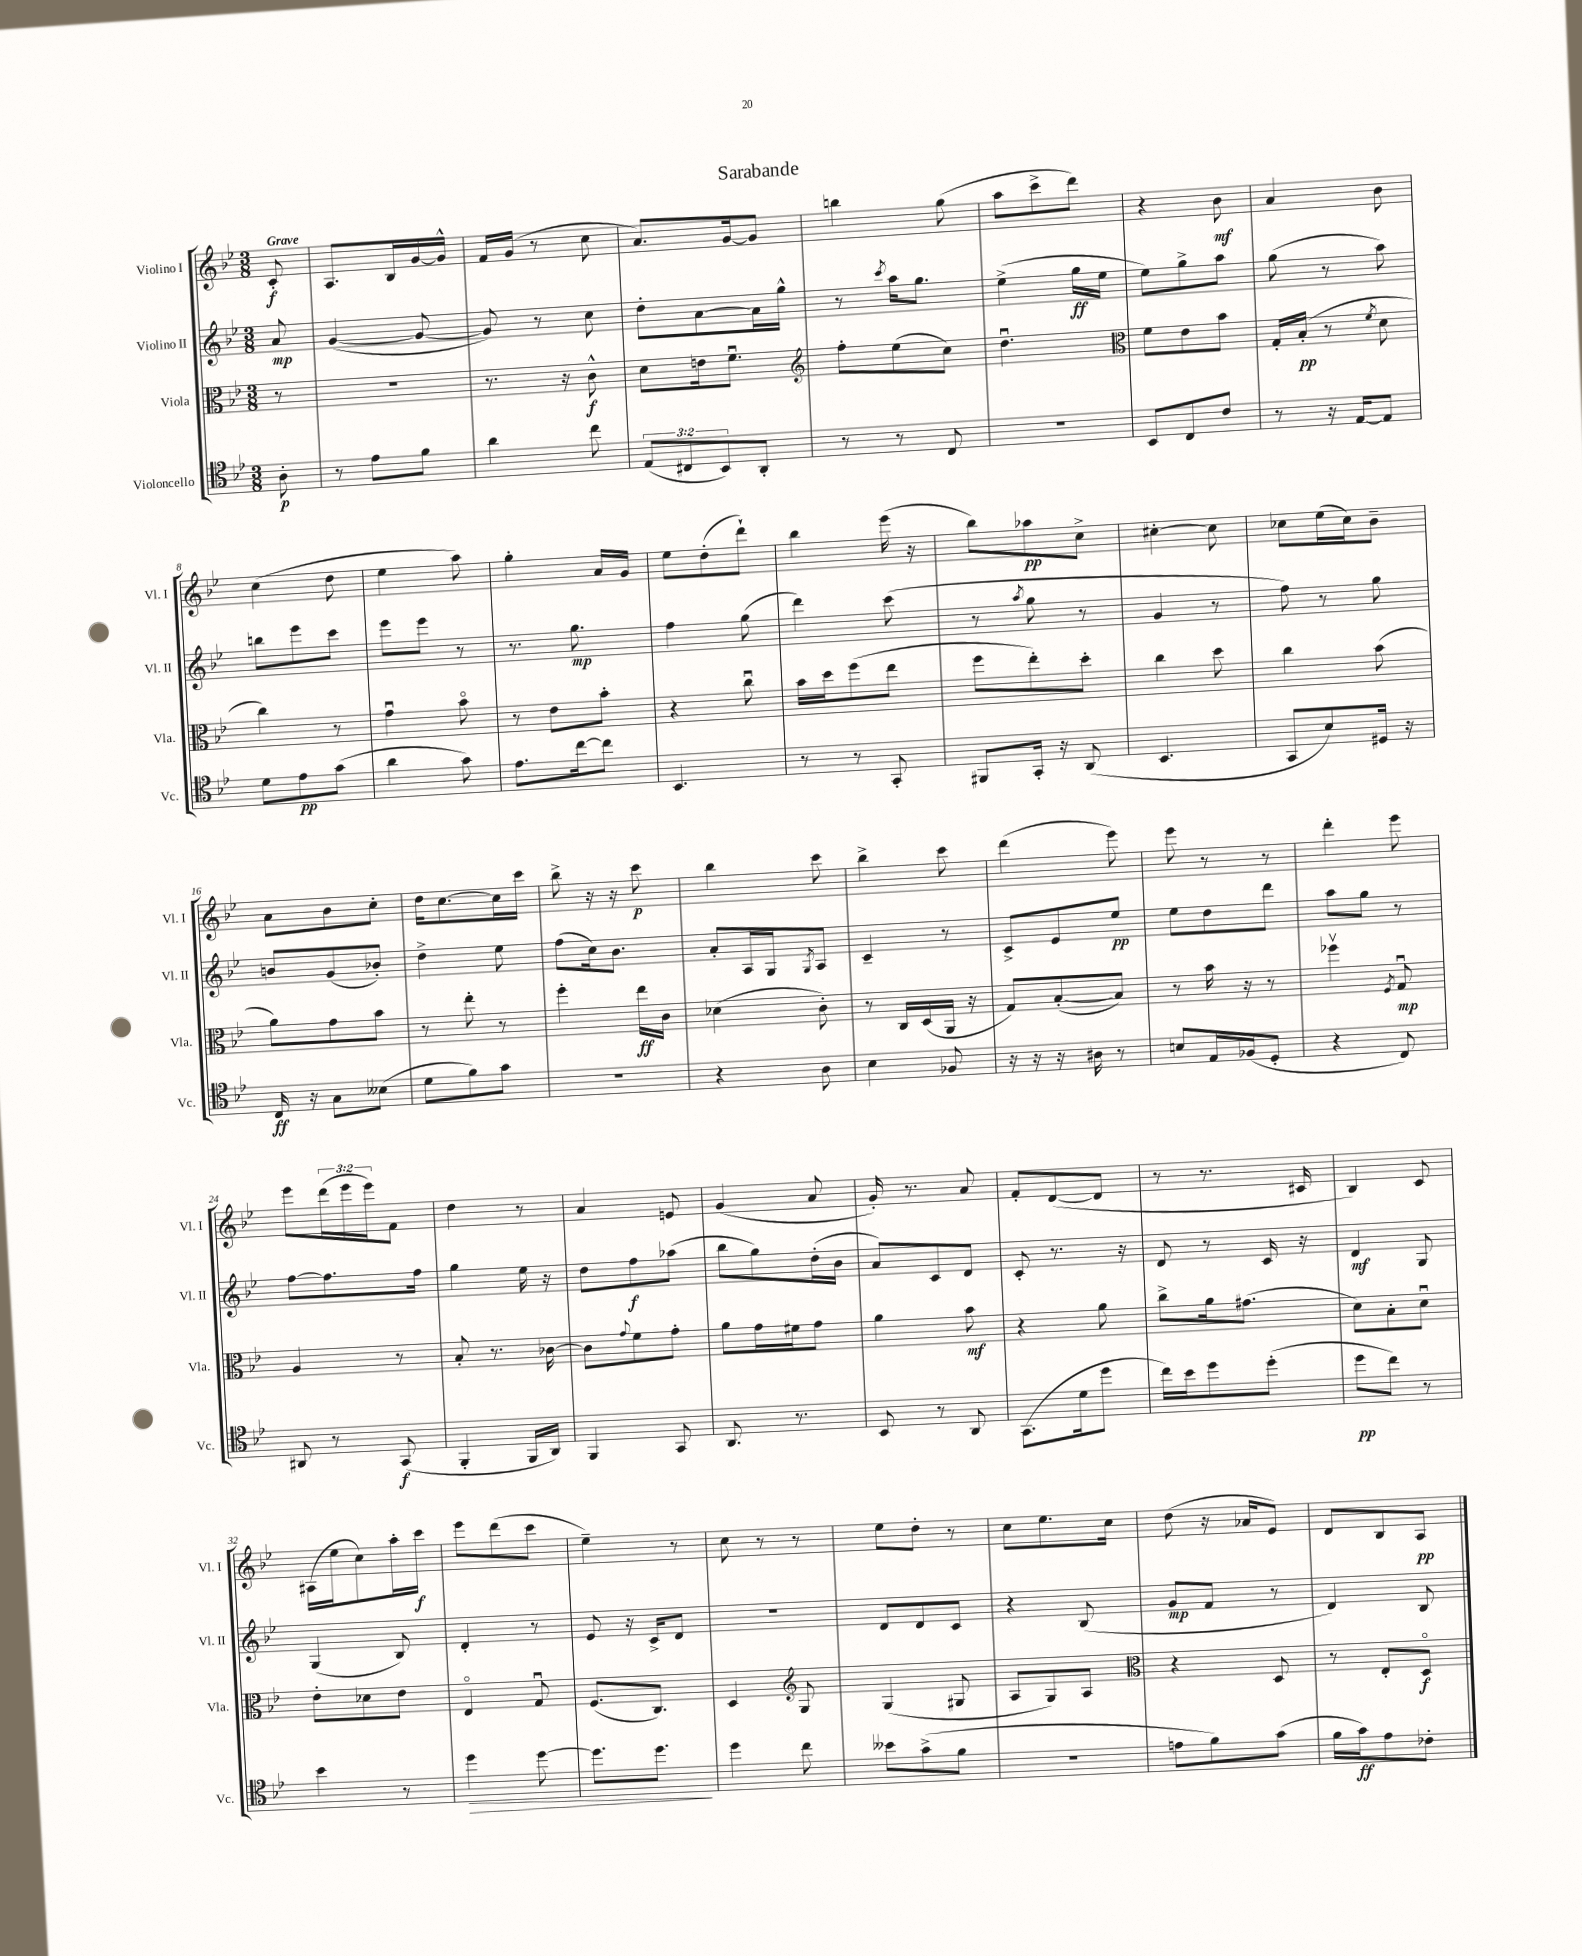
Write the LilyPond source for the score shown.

\header { title = "Sarabande" }
<<
\new StaffGroup <<
\new Staff = "s0" \with { instrumentName = "Violino I" shortInstrumentName = "Vl. I" } {
    \clef treble \key bes \major \numericTimeSignature \time 3/8 \override Staff.TupletNumber.text = #tuplet-number::calc-fraction-text \partial 8 \tempo "Grave"
    c'8-.\f |
    a8. bes16 g'16~ g'16-^ |
    f'16 g'16( r8 c''8 |
    a'8.) g'16~ g'8 |
    b''4 g''8( |
    a''8 c'''8-> d'''8) |
    r4 bes'8\mf |
    a'4 bes'8 |
    c''4( d''8 |
    ees''4 a''8) |
    g''4-. a'16 g'16 |
    ees''8 d''8-.( d'''8-!) |
    bes''4 ees'''16( r16 |
    bes''8) aes''8\pp c''8-> |
    cis''4~-. cis''8 |
    ces''8 ees''16( ces''16) bes'8-- |
    a'8 bes'8 c''8-. |
    d''16 c''8.~ c''16 c'''16 |
    bes''8-> r16 r16 c'''8\p |
    bes''4 c'''8 |
    bes''4-> c'''8 |
    d'''4( ees'''8) |
    ees'''8 r8 r8 |
    d'''4-. ees'''8 |
    ees'''8 \tuplet 3/2 { d'''16( ees'''16 ees'''16) } f'8 |
    d''4 r8 |
    a'4 e'8 |
    g'4( a'8 |
    g'16-.) r8. a'8 |
    f'8-. d'8~( d'8 |
    r8 r8. cis'16 |
    bes4) c'8 |
    ais16( ees''16 c''8) a''16-. c'''16\f |
    ees'''8 d'''8( c'''8 |
    ees''4--) r8 |
    c''8 r8 r8 |
    ees''8 d''8-. r8 |
    c''8 ees''8. c''16 |
    d''8( r16 aes'16 ees'8) |
    d'8 bes8 a8\pp \bar "|." |
}
\new Staff = "s1" \with { instrumentName = "Violino II" shortInstrumentName = "Vl. II" } {
    \clef treble \key bes \major \numericTimeSignature \time 3/8 \partial 8
    a'8\mp |
    g'4~( g'8~ |
    g'8) r8 c''8 |
    d''8-. a'8~ a'16 g''16-^ |
    r8 \acciaccatura { c'''8 } a''16 g''8. |
    ees''4->( g''16\ff ees''16 |
    ees''8) g''8-> a''8 |
    g''8( r8 a''8) |
    b''8 ees'''8 c'''8 |
    ees'''8 ees'''8 r8 |
    r8. g''8.\mp |
    f''4 g''8( |
    d'''4) c'''8( |
    r8 \acciaccatura { a''8 } g''8 r8 |
    g'4 r8 |
    f''8) r8 g''8 |
    b'8 g'8( bes'8-.) |
    d''4-> ees''8 |
    f''8( c''16) bes'8. |
    a'8-. a16 g16 \acciaccatura { g8 } a8 |
    c'4-- r8 |
    c'8-> ees'8 ees''8\pp |
    ees''8 d''8 d'''8 |
    a''8 g''8 r8 |
    f''8~ f''8. f''16 |
    g''4 ees''16 r16 |
    d''8 f''8\f aes''8( |
    bes''8 g''8) d''16-.( bes'16 |
    a'8) c'8 d'8 |
    c'8-. r8. r16 |
    d'8 r8 c'16 r16 |
    d'4\mf g8 |
    g4( bes8) |
    d'4-. r8 |
    ees'8 r16 c'16-> d'8 |
    R4. |
    d'8 d'8 c'8 |
    r4 bes8( |
    g'8\mp f'8 r8 |
    d'4) bes8 \bar "|." |
}
\new Staff = "s2" \with { instrumentName = "Viola" shortInstrumentName = "Vla." } {
    \clef alto \key bes \major \numericTimeSignature \time 3/8 \partial 8
    r8 |
    R4. |
    r8. r16 c'8-^\f |
    d'8 e'16 f'8.\downbow |
    \clef treble f''8-. ees''8( c''8) |
    d''4.\downbow |
    \clef alto f'8 ees'8 bes'8 |
    g16-. bes16-.\pp( r8 \acciaccatura { f'8 } d'8 |
    c''4) r8 |
    g'4\downbow bes'8\flageolet |
    r8 ees'8 bes'8-. |
    r4 c''8\downbow |
    bes'16 d''16 f''8( ees''8 |
    f''8 ees''8-.) d''8-. |
    c''4 d''8 |
    c''4 bes'8( |
    a'8) g'8 bes'8 |
    r8 ees''8-. r8 |
    f''4-. ees''16\ff c'16 |
    des'4( c'8-.) |
    r8 c16 d16( a,16 r16 |
    g8) bes8~-.( bes8) |
    r8 bes'16 r16 r8 |
    fes''4\upbow \acciaccatura { f8 } g8\downbow\mp |
    a4 r8 |
    bes8-. r8. ces'16~ |
    ces'8 \appoggiatura { g'8 } f'8 g'8-. |
    a'8 g'16 fis'16 g'8 |
    a'4 bes'8\mf |
    r4 a'8 |
    c''8-> a'16 gis'8.( |
    d'8) bes8-. d'8\downbow |
    ees'8-. des'8 ees'8 |
    ees4\flageolet g8\downbow |
    f8.( c8.) |
    d4 \clef treble g8 |
    g4( gis8 |
    a8 g8) a8 |
    \clef alto r4 d8 |
    r8 ees8-. d8\flageolet\f \bar "|." |
}
\new Staff = "s3" \with { instrumentName = "Violoncello" shortInstrumentName = "Vc." } {
    \clef tenor \key bes \major \numericTimeSignature \time 3/8 \override Staff.TupletNumber.text = #tuplet-number::calc-fraction-text \partial 8
    a8-.\p |
    r8 ees'8 f'8 |
    a'4 c''8 |
    \tuplet 3/2 { ees8( cis8 bes,8) } a,8-. |
    r8 r8 c8 |
    R4. |
    bes,8 c8 c'8 |
    r8 r16 ees16~ ees8 |
    d'8 ees'8\pp g'8( |
    a'4 g'8) |
    ees'8. c''16~ c''8 |
    bes,4. |
    r8 r8 g,8-. |
    fis,8 g,16-. r16 a,8( |
    bes,4. |
    g,8 bes8) dis16 r16 |
    c16\ff r16 g8 beses8( |
    d'8 f'8) g'8 |
    R4. |
    r4 a8 |
    bes4 fes8 |
    r16 r16 r16 ais16 r8 |
    b8 ees16 fes16( d8-. |
    r4 c8) |
    ais,8 r8 g,8\f( |
    f,4-. f,16 a,16) |
    f,4 g,8 |
    a,8. r8. |
    bes,8 r8 a,8 |
    g,8.( d'16 d''8 |
    c''16) bes'16 d''8 d''8-.( |
    d''8\pp c''8) r8 |
    bes'4 r8 |
    d''4\> d''8~ |
    d''8. d''8.\! |
    d''4 c''8 |
    beses'8 g'8->( f'8 |
    r4. |
    e'8 f'8) g'8( |
    f'16 g'16\ff) ees'8 ces'8-. \bar "|." |
}
>>
>>
